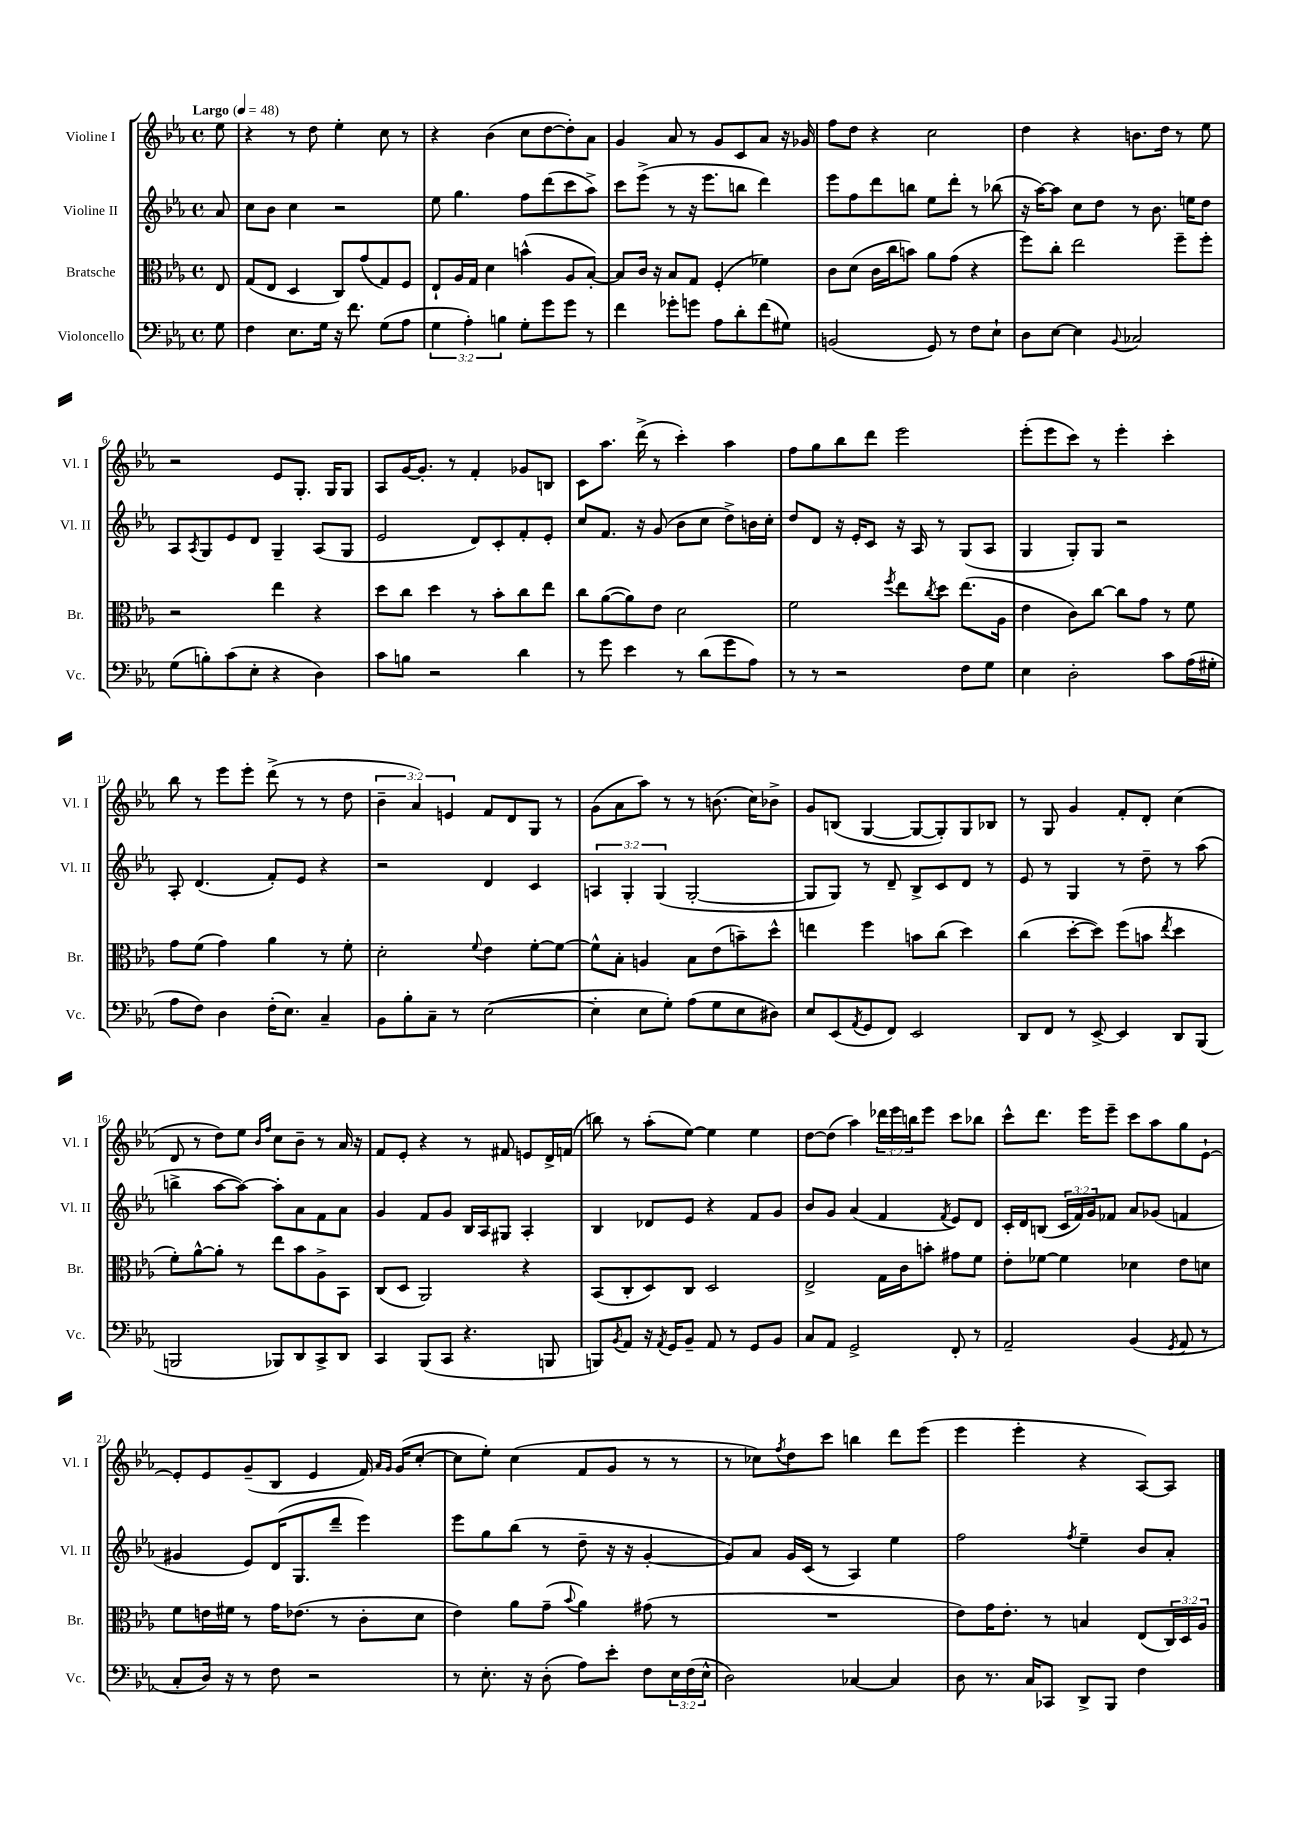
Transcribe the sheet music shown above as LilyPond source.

<<
\new StaffGroup <<
\new Staff = "s0" \with { instrumentName = "Violine I" shortInstrumentName = "Vl. I" } {
    \clef treble \key ees \major \defaultTimeSignature \time 4/4 \override Staff.TupletNumber.text = #tuplet-number::calc-fraction-text \partial 8 \tempo "Largo" 4 = 48
    ees''8 |
    r4 r8 d''8 ees''4-. c''8 r8 |
    r4 bes'4( c''8 d''8~ d''8-.) aes'8 |
    g'4 aes'8 r8 g'8 c'8 aes'8 r16 ges'16 |
    f''8 d''8 r4 c''2 |
    d''4 r4 b'8. d''16 r8 ees''8 |
    r2 ees'8 g8.-. g16 g8 |
    aes8 g'16~ g'8.-. r8 f'4-. ges'8 b8 |
    c'8 aes''8. d'''16->( r8 c'''4-.) aes''4 |
    f''8 g''8 bes''8 d'''8 ees'''2 |
    ees'''8-.( ees'''8 c'''8) r8 ees'''4-. c'''4-. |
    bes''8 r8 ees'''8 ees'''8-. d'''8->( r8 r8 d''8 |
    \tuplet 3/2 { bes'4-- aes'4) e'4 } f'8 d'8 g8 r8 |
    g'8( aes'8 aes''8) r8 r8 b'8.( c''16) bes'8-> |
    g'8 b8( g4~ g8~ g8-.) g8 bes8 |
    r8 g8 g'4 f'8-. d'8-. c''4( |
    d'8 r8 d''8) ees''8 \grace { bes'16 f''16 } c''8 bes'8-- r8 aes'16 r16 |
    f'8 ees'8-. r4 r8 fis'8 e'8 d'16-> f'16( |
    b''8) r8 aes''8-.( ees''8~) ees''4 ees''4 |
    d''8~ d''8( aes''4) \tuplet 3/2 { des'''16 ees'''16 b''16 } ees'''8 c'''8 bes''8 |
    c'''8-^ d'''8. ees'''16 ees'''8-- c'''8 aes''8 g''8 ees'8~-! |
    ees'8-. ees'8 g'8--( bes8 ees'4 f'16) \grace { aes'16 g'16 } g'16( c''8~-. |
    c''8 ees''8-.) c''4( f'8 g'8 r8 r8 |
    r8 ces''8) \acciaccatura { f''8 } d''8 c'''8 b''4 d'''8 ees'''8( |
    ees'''4 ees'''4-. r4 aes8~) aes8 \bar "|." |
}
\new Staff = "s1" \with { instrumentName = "Violine II" shortInstrumentName = "Vl. II" } {
    \clef treble \key ees \major \defaultTimeSignature \time 4/4 \override Staff.TupletNumber.text = #tuplet-number::calc-fraction-text \partial 8
    aes'8 |
    c''8 bes'8 c''4 r2 |
    ees''8 g''4. f''8 d'''8( c'''8 aes''8->) |
    c'''8 ees'''8->( r8 r16 ees'''8. b''8 d'''4) |
    ees'''8 f''8 d'''8 b''8 ees''8 d'''8-. r8 bes''8( |
    r16 aes''16~) aes''8 c''8 d''8 r8 bes'8. e''16 d''8 |
    aes8 \acciaccatura { aes8 } g8 ees'8 d'8 g4-- aes8( g8 |
    ees'2 d'8) c'8-. f'8-. ees'8-. |
    c''8 f'8. r16 g'8( bes'8 c''8 d''8->) b'16 c''16-. |
    d''8 d'8 r16 ees'16-. c'8 r16 aes16 r8 g8( aes8 |
    g4 g8-.) g8 r2 |
    aes8-. d'4.( f'8-.) ees'8 r4 |
    r2 d'4 c'4 |
    \tuplet 3/2 { a4 g4-. g4( } g2~-. |
    g8 g8) r8 d'8-- bes8-> c'8 d'8 r8 |
    ees'8 r8 g4 r8 d''8-- r8 aes''8( |
    b''4-> aes''8~ aes''8~) aes''8-. aes'8 f'8 aes'8 |
    g'4 f'8 g'8 bes16 aes16 gis8 aes4-. |
    bes4 des'8 ees'8 r4 f'8 g'8 |
    bes'8 g'8 aes'4( f'4 \acciaccatura { f'8 } ees'8) d'8 |
    c'16-. d'16 b8( \tuplet 3/2 { c'16 f'16) g'16 } fes'8 aes'8 ges'8( f'4 |
    gis'4 ees'8) d'16( g8. d'''8-- ees'''4) |
    ees'''8 g''8 bes''8( r8 d''8-- r16 r16 g'4~-. |
    g'8) aes'8 g'16 c'16( r8 aes4) ees''4 |
    f''2 \acciaccatura { f''8 } ees''4-- bes'8 aes'8-. \bar "|." |
}
\new Staff = "s2" \with { instrumentName = "Bratsche" shortInstrumentName = "Br." } {
    \clef alto \key ees \major \defaultTimeSignature \time 4/4 \override Staff.TupletNumber.text = #tuplet-number::calc-fraction-text \partial 8
    ees8 |
    g8( ees8 d4 c8) g'8( g8) f8 |
    ees8-! aes16 g16 d'4 b'4-^( aes8 bes8~-.) |
    bes8 c'16 r16 bes8 g8 f4-.( fes'4) |
    c'8 d'8( c'16 c''16 b'8) aes'8 g'8( r4 |
    f''8) c''8-. ees''2 f''8-- f''8-. |
    r2 ees''4 r4 |
    d''8 c''8 d''4 r8 bes'8-. c''8 ees''8 |
    c''8 aes'8~( aes'8) ees'8 d'2 |
    f'2 \acciaccatura { f''8 } ees''8 \acciaccatura { c''8 } d''8 ees''8.( aes16 |
    ees'4 c'8) c''8~ c''8 g'8 r8 f'8 |
    g'8 f'8( g'4) aes'4 r8 f'8-. |
    d'2-. \appoggiatura { f'8 } ees'4 f'8~-. f'8~ |
    f'8-^ bes8-. a4 bes8 ees'8( b'8--) d''8-^ |
    e''4 f''4 b'8 c''8( d''4) |
    c''4( d''8~-. d''8) f''8( b'8 \acciaccatura { ees''8 } d''4 |
    f'8-.) aes'8~-^ aes'8-. r8 ees''8 bes'8 aes8-> bes,8 |
    c8( d8 aes,2) r4 |
    bes,8( c8-. d8) c8 d2 |
    ees2-> g16 c'16 b'8-. gis'8 f'8 |
    ees'8-. fes'8~ fes'4 des'4 ees'8 d'8 |
    f'8 e'16 fis'16 r8 g'16 ees'8.( r8 c'8-. d'8 |
    ees'4) aes'8 g'8--( \appoggiatura { bes'8 } aes'4) gis'8( r8 |
    R1 |
    ees'8) g'16 ees'8.-. r8 b4 ees8( \tuplet 3/2 { c16) d16 aes16 } \bar "|." |
}
\new Staff = "s3" \with { instrumentName = "Violoncello" shortInstrumentName = "Vc." } {
    \clef bass \key ees \major \defaultTimeSignature \time 4/4 \override Staff.TupletNumber.text = #tuplet-number::calc-fraction-text \partial 8
    g8 |
    f4 ees8. g16 r16 f'8. g8( aes8 |
    \tuplet 3/2 { g4 aes4-.) b4 } g8-. g'8 g'8 r8 |
    f'4 ges'8-. g'8 aes8 d'8-. f'8( gis8) |
    b,2( g,8) r8 f8 ees8-! |
    d8 ees8~ ees4 \appoggiatura { bes,8 } ces2 |
    g8( b8-.) c'8( ees8-. r4 d4) |
    c'8 b8 r2 d'4 |
    r8 g'8 ees'4 r8 d'8( g'8 aes8) |
    r8 r8 r2 f8 g8 |
    ees4 d2-. c'8 aes16( gis16-. |
    aes8 f8) d4 f16-.( ees8.) c4-- |
    bes,8 bes8-. c8-- r8 ees2~( |
    ees4-. ees8 g8-.) aes8( g8 ees8 dis8) |
    ees8 ees,8( \acciaccatura { aes,8 } g,8 f,8) ees,2 |
    d,8 f,8 r8 ees,8~-> ees,4 d,8 bes,,8( |
    b,,2 bes,,8) d,8 c,8-> d,8 |
    c,4 bes,,8( c,8 r4. b,,8 |
    b,,8) \acciaccatura { bes,8 } aes,8 r16 \acciaccatura { aes,8 } g,16 bes,8-- aes,8 r8 g,8 bes,8 |
    c8 aes,8 g,2-> f,8-. r8 |
    aes,2-- bes,4( \acciaccatura { g,8 } aes,8 r8 |
    c8-. d16) r16 r8 f8 r2 |
    r8 ees8.-. r16 d8-.( aes8) ees'8-. f8 \tuplet 3/2 { ees16 f16( ees16-^ } |
    d2) ces4~ ces4 |
    d8 r8. c16 ces,8 d,8-> bes,,8 f4 \bar "|." |
}
>>
>>
